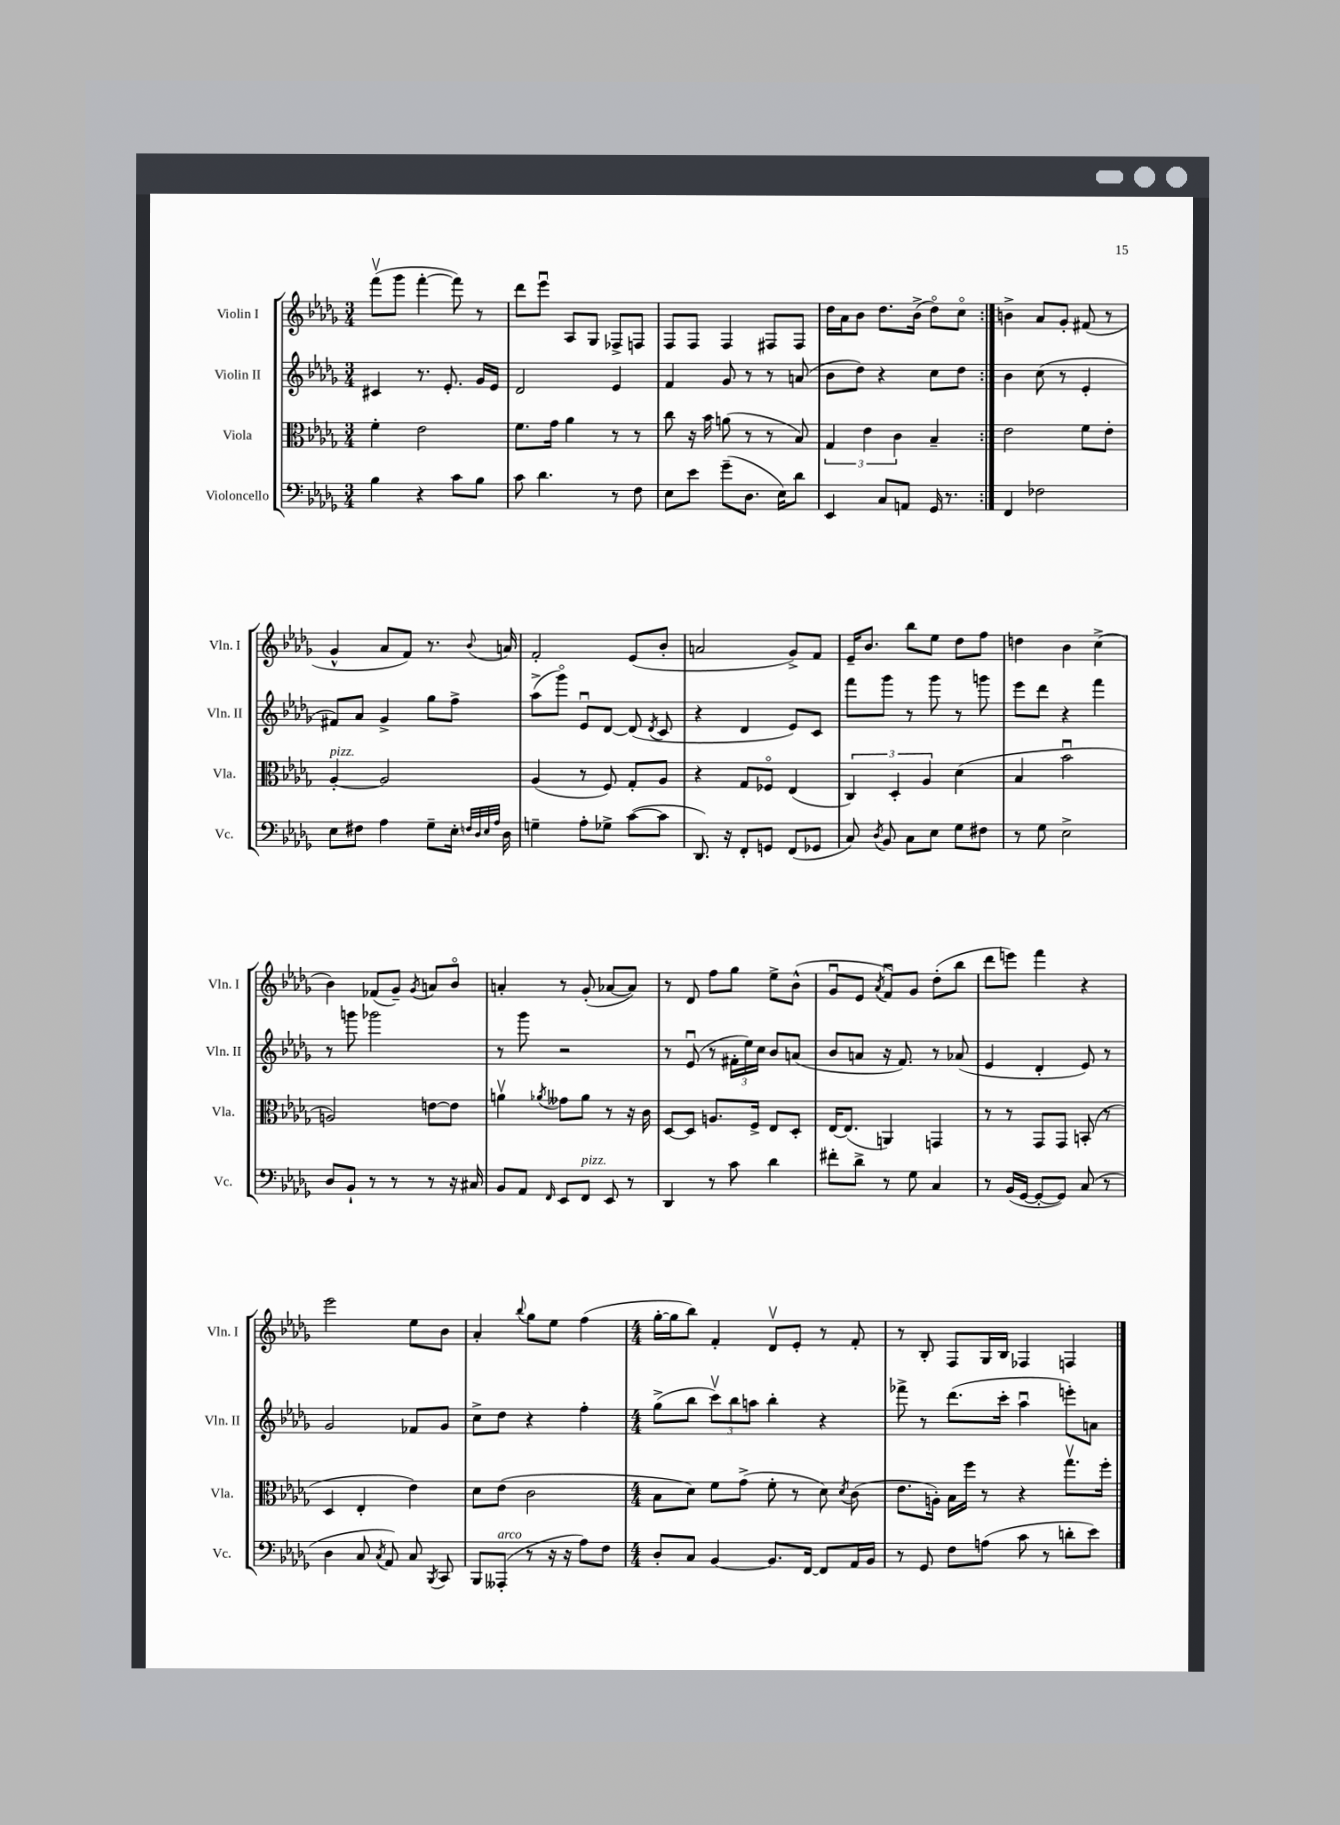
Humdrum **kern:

**kern	**kern	**kern	**kern
*part4	*part3	*part2	*part1
*staff4	*staff3	*staff2	*staff1
*I"Violoncello	*I"Viola	*I"Violin II	*I"Violin I
*I'Vc.	*I'Vla.	*I'Vln. II	*I'Vln. I
*clefF4	*clefC3	*clefG2	*clefG2
*k[b-e-a-d-g-]	*k[b-e-a-d-g-]	*k[b-e-a-d-g-]	*k[b-e-a-d-g-]
*M3/4	*M3/4	*M3/4	*M3/4
=1	=1	=1	=1
4B-\	4f'\	4c#X/	(8fffv\L
.	.	.	8ggg-\J
4r	2e-\	8.r	[4fff'\
.	.	8.e-'/	.
8c\L	.	.	8fff\])
8B-\J	.	16g-/LL	8r
.	.	16e-/JJ	.
=2	=2	=2	=2
8c\	8.f\L	2d-/	8ddd-\L
4.d-\	.	.	8eee-u\J
.	16g-\Jk	.	.
.	4a-\	.	8A-/L
.	.	.	8G-/J
8r	8r	4e-/	8F-X^/L
8F\	8r	.	8Fn/J
=3	=3	=3	=3
8E-\L	8cc\	4f/	8F/L
8e-\J	16r	.	8F/J
.	16b-\	.	.
(8g-~\L	(8an\	8g-/	4F/
8.D-\J	8r	8r	.
.	8r	8r	8F#X/L
16E-\KL)	.	.	.
8d-\J	8B-/)	(8an/	8F#/J
=4	=4	=4	=4
4EE-/	6G-/	8b-\L	16dd-\LL
.	.	.	16a-\J
.	.	8dd-\J)	8b-\J
.	6e-\	.	.
8C/L	.	4r	8.dd-\L
.	6c\	.	.
8AAn/J	.	.	.
.	.	.	(16b-^\Jk
16GG-/	4B-~/	8cc\L	8dd-\L)
8.r	.	.	.
.	.	8dd-\J	8cc\J
=5:|!	=5:|!	=5:|!	=5:|!
4FF/	2e-\	4b-\	4bn^\
2F-X\	.	(8cc\	8a-/L
.	.	8r	8g-'/J
.	8f\L	4e-'/	(8f#X/
.	8e-'\J	.	8r
!!LO:LB:g=z
=6	=6	=6	=6
!	!LO:TX:a:i:t=pizz.	!	!
8E-\L	[4A-'/	8f#X/L)	4g-^^/
8F#X\J	.	8a-/J	.
4A-\	2A-/]	4g-^/	8a-/L
.	.	.	8f/J)
8G-~\L	.	8gg-\L	8.r
16E-'\Jk	.	8ff^\J	.
32qqFn/LLL	.	.	.
32qqD-/	.	.	.
32qqE-/	.	.	.
32qqA-/JJJ	.	.	8qqb-/
16D-\	.	.	16an/
=7	=7	=7	=7
4Gn~\	(4A-/	(8aa-^\L	2f'/
.	.	8ggg-\J)	.
8A-'\L	8r	8e-u/L	.
8G-X^\J	8F/)	[8d-/J	.
([8c\L	8G-'/L	(8d-/]	(8e-/L
.	.	8qd-/	.
8c\J]	8A-/J	8c/	8b-'/J
=8	=8	=8	=8
8.DD-/)	4r	4r	2an/
16r	.	.	.
8FF'/L	8G-/L	4d-/	.
8GGn/J	8F-X/J	.	.
(8FF/L	(4E-/	8e-/L)	8g-^/L)
8GG-X/J	.	8c/J	8f/J
=9	=9	=9	=9
8C/)	6C/)	8fff\L	16e-~/KL
.	.	.	8.b-/J
8qD-/	.	.	.
8BB-/	.	8ggg-\J	.
.	6D-'/	.	.
8C\L	.	8r	8bb-\L
.	6A-/	.	.
8E-\J	.	8ggg-\	8ee-\J
8G-\L	(4d-\	8r	8dd-\L
8F#X\J	.	8gggn\	8ff\J
=10	=10	=10	=10
8r	4B-/	8eee-\L	4ddn\
8G-\	.	8ddd-\J	.
2E-^\	2b-u\	4r	4b-\
.	.	4fff\	(4cc^\
!!LO:LB:g=z
=11	=11	=11	=11
8D-/L	2An/)	8r	4b-\)
8BB-`/J	.	8gggn\	.
8r	.	2ggg-X\	(8f-X/L
8r	.	.	8g-~/J)
.	.	.	8qg-/
8r	[8en\L	.	8an/L
16r	8e\J]	.	8b-/J
16C#X/	.	.	.
=12	=12	=12	=12
8BB-/L	4anv\	8r	4an'/
8AA-/J	.	8ggg-\	.
16qqFF/	8qa-X/	.	.
8EE-/L	8g--X\L	2r	8r
!LO:TX:a:i:t=pizz.	!	!	!
8FF/J	8a-\J	.	(8g-'/
8EE-/	8r	.	[8a-X/L
8r	16r	.	8a-/J])
.	16c\	.	.
=13	=13	=13	=13
4DD-/	[8D-/L	8r	8r
.	8D-/J]	(8e-u/	8d-/
8r	8.An/L	8r	8ff\L
8c\	.	24f#X'\LL	8gg-\J
.	.	24ee-\)	.
.	16F^/Jk	.	.
.	.	24cc\JJ	.
4d-\	8E-/L	8b-/L	8ee-^\L
.	8D-'/J	(8an/J	(8b-^^\J
=14	=14	=14	=14
8f#X'\L	[16E-/KL	8b-/L	8g-u/L
.	(8.E-/J]	.	.
8d-^\J	.	8an/J	8e-/J
.	.	.	8qa-/
8r	4AAn/)	16r	8fu/L)
.	.	8.f/)	.
8G-\	.	.	8g-/J
4C/	4GGn/	8r	(8dd-'\L
.	.	(8a-X/	8bb-\J
=15	=15	=15	=15
8r	8r	4e-/	8ddd-\L
(16BB-/LL	8r	.	8eeen\J)
[16GG-/JJ	.	.	.
8GG-'/L_	8GG-/L	4d-'/	4fff\
8GG-/J])	8GG-/J	.	.
(8C/	(8BBn'/	8e-/)	4r
8r	8r	8r	.
!!LO:LB:g=z
=16	=16	=16	=16
4D-\	4D-/	2g-/	2eee-\
8C/	4E-'/	.	.
8qC/	.	.	.
8AA-/)	.	.	.
8C/	4e-\)	8f-X/L	8ee-\L
8qBBB-/	.	.	.
8CC/	.	8g-/J	8b-\J
=17	=17	=17	=17
8BBB-/L	8d-\L	8cc^\L	4a-'/
!LO:TX:a:i:t=arco	!	!	!
(8AAA--X'/J	(8e-\J	8dd-\J	.
.	.	.	8qqbb-/
8r	2c\	4r	8gg-\L
16r	.	.	8ee-\J
16r	.	.	.
8A-\L)	.	4ff'\	(4ff\
8F\J	.	.	.
=18	=18	=18	=18
*M4/4	*M4/4	*M4/4	*M4/4
8D-'/L	8B-\L	(8gg-^\L	[16gg-'\LL
.	.	.	16gg-\J]
8C/J	8d-\J)	8bb-\J	8bb-\J)
[4BB-/	8f\L	12cccv\L)	4f'/
.	.	12bb-\	.
.	(8g-^\J	.	.
.	.	12aan\J	.
8.BB-/L]	8f'\	4bb-'\	8d-v/L
.	8r	.	8e-'/J
[16FF/Jk	.	.	.
8FF/L]	8d-\)	4r	8r
.	8qd-/	.	.
16AA-/L	(8c\	.	8f'/
16BB-/JJ	.	.	.
=19	=19	=19	=19
8r	8.e-\L	8fff-X^\	8r
8GG-/	.	8r	8B-'/
.	16An'\Jk)	.	.
8F\L	16B-\LL	(8.ddd-\L	8F/L
.	16ff\JJ	.	.
(8An\J	8r	.	16G-/L
.	.	16ccc'\Jk	16B-/JJ
8c\	4r	4aa-u\	4F-X/
8r	.	.	.
8dn'\L	8.gg-v\L	8eeen'\L)	4Fn/
8e-\J)	.	8an\J	.
.	16ff'\Jk	.	.
==	==	==	==
*-	*-	*-	*-
